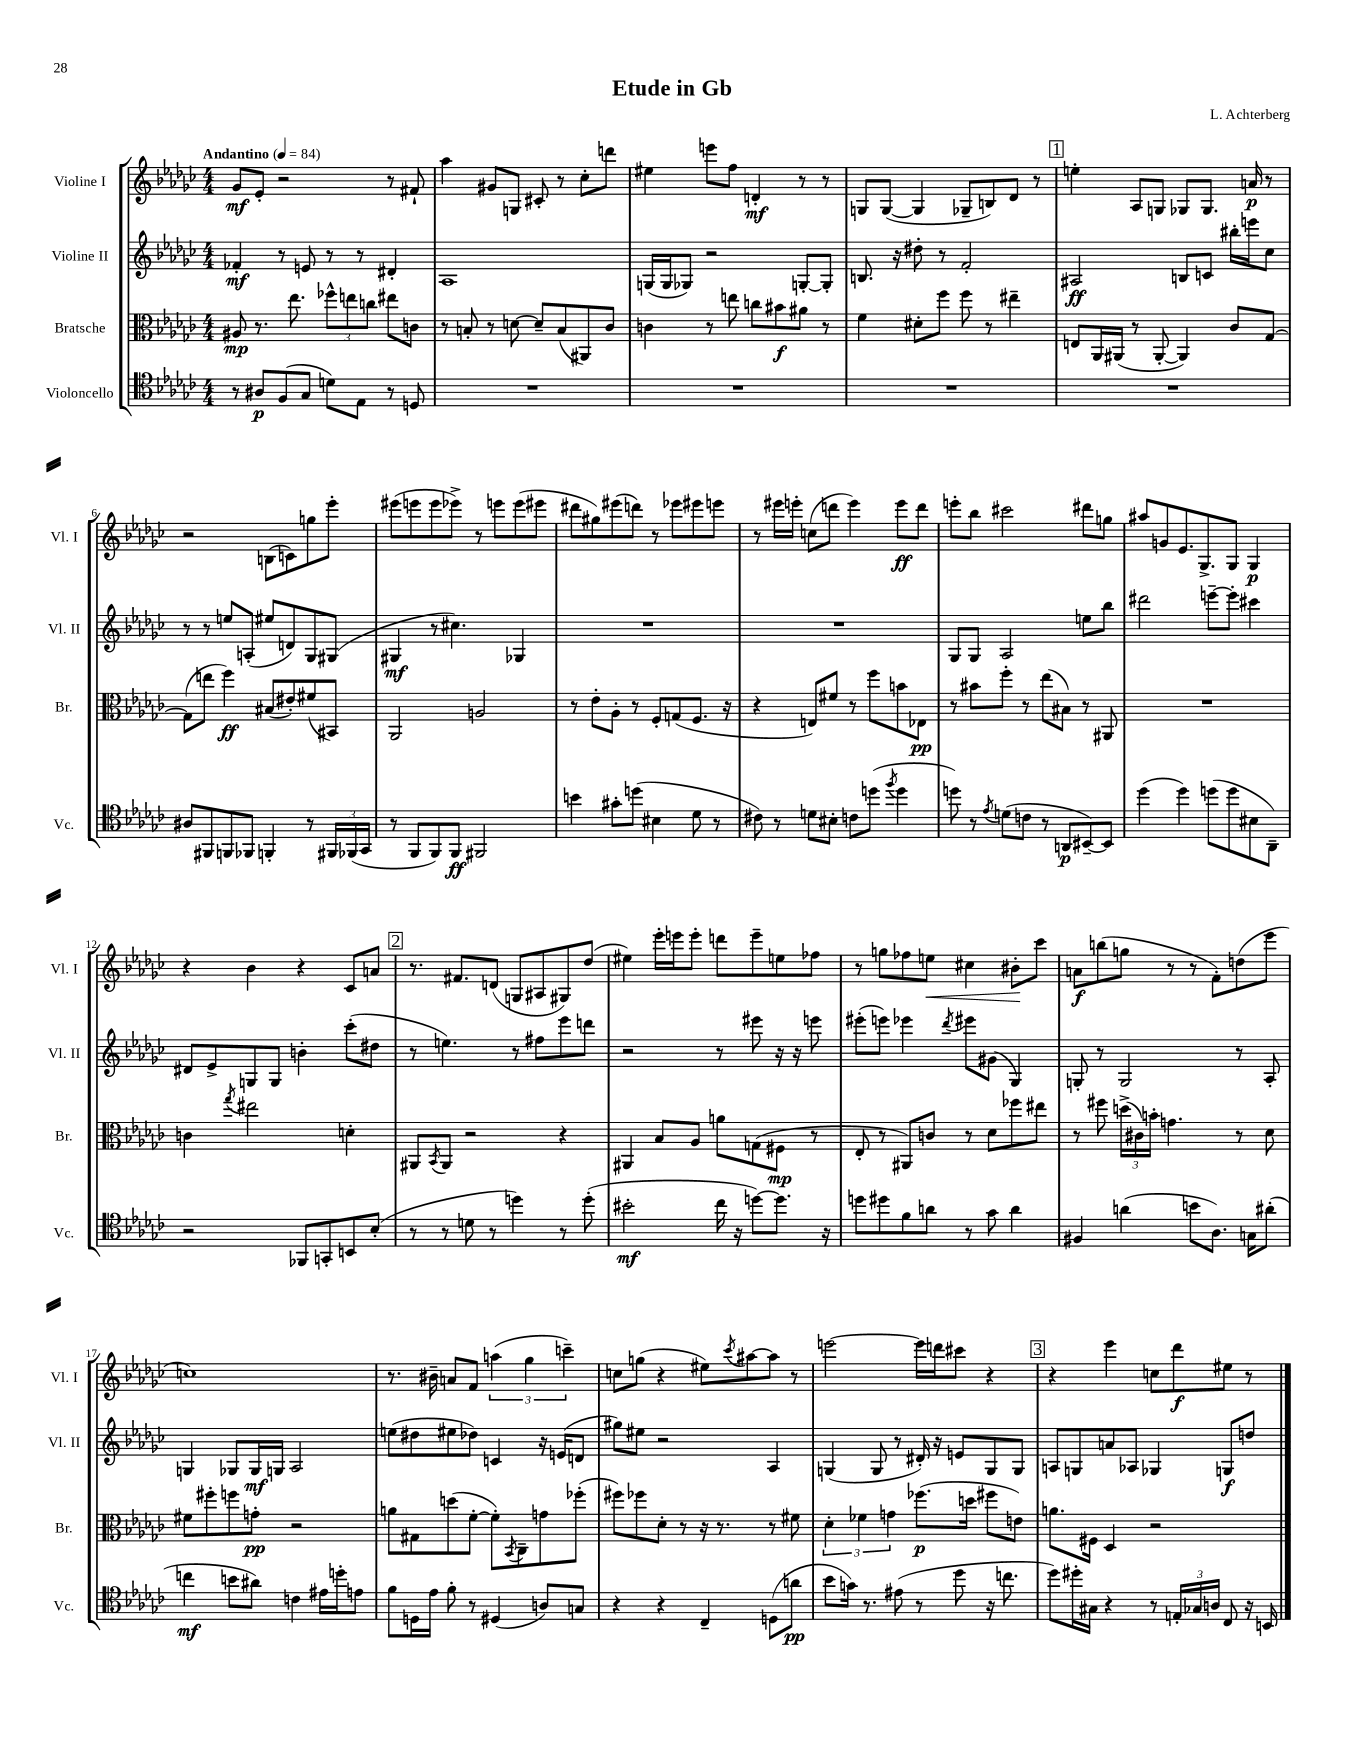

**kern	**dynam	**kern	**dynam	**kern	**dynam	**kern	**dynam
*part4	*part4	*part3	*part3	*part2	*part2	*part1	*part1
*staff4	*staff4	*staff3	*staff3	*staff2	*staff2	*staff1	*staff1
*I"Violoncello	*	*I"Bratsche	*	*I"Violine II	*	*I"Violine I	*
*I'Vc.	*	*I'Br.	*	*I'Vl. II	*	*I'Vl. I	*
*clefC4	*	*clefC3	*	*clefG2	*	*clefG2	*
*k[b-e-a-d-g-c-]	*	*k[b-e-a-d-g-c-]	*	*k[b-e-a-d-g-c-]	*	*k[b-e-a-d-g-c-]	*
*M4/4	*	*M4/4	*	*M4/4	*	*M4/4	*
*MM84	*	*MM84	*	*MM84	*	*MM84	*
=1	=1	=1	=1	=1	=1	=1	=1
!	!	!	!	!	!	!LO:TX:a:B:t=Andantino	!
8r	.	8A#X/	mp	4f-X'/	mf	8g-/L	mf
8A#X/L	p	8.r	.	.	.	8e-'/J	.
(8F/	.	.	.	8r	.	2r	.
.	.	8.ee-\	.	.	.	.	.
8G-/J	.	.	.	8en/	.	.	.
8dn\L)	.	12ff-X^^\L	.	8r	.	.	.
.	.	12een\	.	.	.	.	.
8E-\J	.	.	.	8r	.	.	.
.	.	12ccn\J	.	.	.	.	.
8r	.	8ee#X\L	.	4d#X'/	.	8r	.
8Dn/	.	8cn\J	.	.	.	8f#X`/	.
=2	=2	=2	=2	=2	=2	=2	=2
1r	.	8r	.	1A-	.	4aa-\	.
.	.	8Bn'/	.	.	.	.	.
.	.	8r	.	.	.	8g#X/L	.
.	.	[8dn\	.	.	.	8Gn/J	.
.	.	8d~/L]	.	.	.	8c#X'/	.
.	.	(8B/	.	.	.	8r	.
.	.	8AA#X/)	.	.	.	8cc-'\L	.
.	.	8c-/J	.	.	.	8dddn\J	.
=3	=3	=3	=3	=3	=3	=3	=3
1r	.	4cn\	.	(16Gn/LL	.	4ee#X\	.
.	.	.	.	16G/J	.	.	.
.	.	.	.	8G-X/J)	.	.	.
.	.	8r	.	2r	.	8eeen\L	.
.	.	8een\	.	.	.	8ff\J	.
.	.	8ccn\L	.	.	.	4dn'/	mf
.	.	8b#X\	f	.	.	.	.
.	.	8a#X\J	.	[8Gn'/L	.	8r	.
.	.	8r	.	8G'/J]	.	8r	.
=4	=4	=4	=4	=4	=4	=4	=4
1r	.	4f\	.	8.Bn/	.	8Gn/L	.
.	.	.	.	.	.	([8G/J	.
.	.	.	.	16r	.	.	.
.	.	8d#X'\L	.	8dd#X'\	.	4G/]	.
.	.	8ff\J	.	8r	.	.	.
.	.	8ff\	.	2f'/	.	8G-X~/L	.
.	.	8r	.	.	.	8Bn/)	.
.	.	4ee#X~\	.	.	.	8d-/J	.
.	.	.	.	.	.	8r	.
!!LO:REH:place=s1:t=1
=5	=5	=5	=5	=5	=5	=5	=5
1r	.	8En/L	.	2A#X/	ff	4een'\	.
.	.	16AA-/L	.	.	.	.	.
.	.	(16AA#X/JJ	.	.	.	.	.
.	.	8r	.	.	.	8A-/L	.
.	.	[8AA#'/	.	.	.	8Gn/J	.
.	.	4AA#/])	.	8Bn/L	.	8G-X/L	.
.	.	.	.	8cn/J	.	8.G-/J	.
.	.	8c-/L	.	16bb#X'\LL	.	.	.
.	.	.	.	16eeen\J	.	16an/	p
.	.	[8G-/J	.	8cc-\J	.	8r	.
!!LO:LB:g=z
=6	=6	=6	=6	=6	=6	=6	=6
8A#X/L	.	(8G-\L]	.	8r	.	2r	.
8FF#X/	.	8een\J	.	8r	.	.	.
8FFn/	.	4ff\)	ff	8een/L	.	.	.
8FF-X/J	.	.	.	(8An'/J	.	.	.
4FFn'/	.	(8B#X/L	.	8ee#X/L	.	(8Bn\L	.
.	.	8e#X'/)	.	8dn/)	.	8cn\)	.
8r	.	(8f#X/	.	8G-/	.	8ggn\	.
24FF#X/LL	.	8BB#X/J)	.	(8G#X/J	.	8eee-'\J	.
(24FF-X/	.	.	.	.	.	.	.
24GG-/JJ	.	.	.	.	.	.	.
=7	=7	=7	=7	=7	=7	=7	=7
8r	.	2AA-/	.	4G#X/	mf	(8eee#X\L	.
8FF/L	.	.	.	.	.	8eeen\	.
8FF/)	.	.	.	8r	.	8eee\	.
8FF/J	ff	.	.	4.cc#X\)	.	8eee-X^\J)	.
2FF#X/	.	2An/	.	.	.	8r	.
.	.	.	.	.	.	8eeen\L	.
.	.	.	.	4G-X/	.	(8eee\	.
.	.	.	.	.	.	8eee#X\J	.
=8	=8	=8	=8	=8	=8	=8	=8
4bn\	.	8r	.	1r	.	8ddd#X\L	.
.	.	8e-'\L	.	.	.	8gg#X\)	.
8g#X'\L	.	8A-'\J	.	.	.	(8eee#X\	.
(8ddn\J	.	8r	.	.	.	8dddn\J)	.
4B#X\	.	8F'/L	.	.	.	8r	.
.	.	(8Gn/	.	.	.	8eee-X\L	.
8d-\	.	8.F/J	.	.	.	8eee#X\	.
8r	.	.	.	.	.	8eeen\J	.
.	.	16r	.	.	.	.	.
=9	=9	=9	=9	=9	=9	=9	=9
8c#X\)	.	4r	.	1r	.	8r	.
8r	.	.	.	.	.	16eee#X\LL	.
.	.	.	.	.	.	16eeen'\JJ	.
8dn\L	.	8En/L)	.	.	.	(8ccn\L	.
8B#X'\J	.	8f#X/J	.	.	.	8dddn\J	.
8cn\L	.	8r	.	.	.	4eee\)	.
(8ddn\J	.	8ff\L	.	.	.	.	.
8qff/	.	.	.	.	.	.	.
4dd\	.	8bn\	.	.	.	8eee\L	ff
.	.	8E-X\J	pp	.	.	8ddd\J	.
=10	=10	=10	=10	=10	=10	=10	=10
8ddn\)	.	8r	.	8G-/L	.	8eeen'\L	.
8r	.	8b#X\L	.	8G-/J	.	8bb-\J	.
8qe-/	.	.	.	.	.	.	.
(8dn\L	.	8ff'\J	.	2A-/	.	2ccc#X\	.
8cn\J	.	8r	.	.	.	.	.
8r	.	(8ee-\L	.	.	.	.	.
8AAn/L	p	8B#X\J)	.	.	.	.	.
[8BB#X~/)	.	8r	.	8een\L	.	8ddd#X\L	.
8BB#/J]	.	8AA#X/	.	8bb-\J	.	8ggn\J	.
=11	=11	=11	=11	=11	=11	=11	=11
(4dd-\	.	1r	.	2ddd#X\	.	8aa#X/L	.
.	.	.	.	.	.	8gn/	.
4dd-\)	.	.	.	.	.	8.e-/	.
.	.	.	.	.	.	8.G-^/	.
(8ddn\L	.	.	.	[8eeen~\L	.	.	.
8dd\	.	.	.	8eee'\J]	.	8G-/J	.
8B#X\	.	.	.	4ccc#X\	.	4G-/	p
8AA-~\J)	.	.	.	.	.	.	.
!!LO:LB:g=z
=12	=12	=12	=12	=12	=12	=12	=12
2r	.	4cn\	.	8d#X/L	.	4r	.
.	.	.	.	8e-^/	.	.	.
.	.	8qgg-/	.	.	.	.	.
.	.	2ee#X\	.	8Gn/	.	4b-\	.
.	.	.	.	8G/J	.	.	.
8FF-X/L	.	.	.	4bn'\	.	4r	.
8GGn'/	.	.	.	.	.	.	.
8BBn/	.	4dn'\	.	(8ccc-'\L	.	8c-/L	.
(8B-'/J	.	.	.	8dd#X\J	.	8an/J	.
!!LO:REH:place=s1:t=2
=13	=13	=13	=13	=13	=13	=13	=13
8r	.	8AA#X/L	.	8r	.	8.r	.
.	.	8qBB-/	.	.	.	.	.
8r	.	8AA#/J	.	4.een\)	.	.	.
.	.	.	.	.	.	8.f#X/L	.
8dn\	.	2r	.	.	.	.	.
8r	.	.	.	.	.	(8dn/J	.
4ddn\)	.	.	.	8r	.	8Gn/L	.
.	.	.	.	8ff#X\L	.	8A#X/	.
8r	.	4r	.	8eee-\	.	8G#X/)	.
(8dd'\	.	.	.	8dddn\J	.	(8dd-/J	.
=14	=14	=14	=14	=14	=14	=14	=14
2b#X'\	mf	4AA#X/	.	2r	.	4ee#X\)	.
.	.	8B-/L	.	.	.	16eee-'\LL	.
.	.	.	.	.	.	16eeen\J	.
.	.	8A-/J	.	.	.	8eee'\J	.
16cc-\	.	8an\L	.	8r	.	8dddn\L	.
16r	.	.	.	.	.	.	.
[8ddn\L)	.	(8Gn\	.	8eee#X\	.	8eee~\	.
8.dd\J]	.	8F#X\J	mp	16r	.	8een\	.
.	.	.	.	16r	.	.	.
.	.	8r	.	8eeen\	.	8ff-X\J	.
16r	.	.	.	.	.	.	.
=15	=15	=15	=15	=15	=15	=15	=15
8ddn\L	.	8E-'/	.	(8eee#X'\L	.	8r	.
8dd#X\	.	8r	.	8eeen\J)	.	8ggn\L	.
8f\	.	8AA#X/L)	.	4eee-X\	.	8ff-X\	.
!	!	!	!	!	!	!	!LO:HP:b
8an\J	.	8cn/J	.	.	.	8een\J	<
.	.	.	.	8qddd-/	.	.	.
8r	.	8r	.	8eee#X\L	.	4cc#X\	.
8g-\	.	8d-\L	.	(8g#X\J	.	.	.
4a\	.	8ff-X\	.	4G-/)	.	8b#X'\L	.
.	.	8ee#X\J	.	.	.	8ccc-\J	[
=16	=16	=16	=16	=16	=16	=16	=16
4F#X/	.	8r	.	8Gn'/	.	8an\L	f
.	.	8ff#X\	.	8r	.	(8bbn\	.
(4an\	.	(24ddn^\LL	.	2G/	.	8ggn\J	.
.	.	24c#X\)	.	.	.	.	.
.	.	24bn'\JJ	.	.	.	.	.
.	.	4.gn\	.	.	.	8r	.
8bn\L	.	.	.	.	.	8r	.
8.A-\J)	.	.	.	.	.	8f'\L)	.
.	.	8r	.	8r	.	(8ddn\	.
16Gn\KL	.	.	.	.	.	.	.
(8a#X'\J	.	8d-\	.	8A-'/	.	8eee-\J	.
!!LO:LB:g=z
=17	=17	=17	=17	=17	=17	=17	=17
4ccn\	mf	8f#X\L	.	4Gn/	.	1ccn)	.
.	.	8ff#X'\	.	.	.	.	.
8bn\L	.	8ffn\	.	8G-X/L	.	.	.
8a#X\J)	.	8gn'\J	pp	16G-/L	mf	.	.
.	.	.	.	16Gn/JJ	.	.	.
4cn\	.	2r	.	2A-/	.	.	.
16e#X\LL	.	.	.	.	.	.	.
16ddn'\J	.	.	.	.	.	.	.
8en\J	.	.	.	.	.	.	.
=18	=18	=18	=18	=18	=18	=18	=18
8f\L	.	8an\L	.	(8een\L	.	8.r	.
16Dn\L	.	8G#X\	.	8dd#X\	.	.	.
16e-\JJ	.	.	.	.	.	16b#X~\	.
8f'\	.	(8ddn\	.	8ee#X\	.	8an/L	.
8r	.	[8f'\J	.	8dd-X\J)	.	8f/J	.
(4D#X/	.	8f'\L])	.	4cn/	.	(6aan\	.
.	.	8qBB-/	.	.	.	.	.
.	.	8C-~\	.	.	.	.	.
.	.	.	.	.	.	6gg-\	.
8An/L)	.	8gn\	.	16r	.	.	.
.	.	.	.	(16en/KL	.	.	.
.	.	.	.	.	.	6cccn~\)	.
8Gn/J	.	(8ff-X'\J	.	8dn/J	.	.	.
=19	=19	=19	=19	=19	=19	=19	=19
4r	.	8ff#X\L)	.	8gg#X\L)	.	8ccn\L	.
.	.	8ff-X\	.	8ee#X\J	.	(8ggn\J	.
4r	.	8d-'\J	.	2r	.	4r	.
.	.	8r	.	.	.	.	.
4C-~/	.	16r	.	.	.	8ee#X\L)	.
.	.	8.r	.	.	.	.	.
.	.	.	.	.	.	8qccc-/	.
.	.	.	.	.	.	[8aa#X\	.
(8Dn\L	.	8r	.	4A-/	.	8aa#\J]	.
8an\J	pp	8f#X\	.	.	.	8r	.
=20	=20	=20	=20	=20	=20	=20	=20
8b-\L	.	6d-'\	.	(4Gn/	.	[2eeen\	.
16gn\Jk)	.	.	.	.	.	.	.
.	.	6f-X\	.	.	.	.	.
8.r	.	.	.	.	.	.	.
.	.	.	.	8G/	.	.	.
.	.	6gn\	.	.	.	.	.
(8e#X\	.	.	.	8r	.	.	.
8r	.	(8.ff-X\L	p	16d#X'/)	.	16eee\LL]	.
.	.	.	.	16r	.	16dddn\J	.
8dd-\	.	.	.	8en/L	.	8ccc#X\J	.
.	.	16ddn\Jk	.	.	.	.	.
16r	.	8ff#X\L	.	8G/	.	4r	.
8.ccn\	.	.	.	.	.	.	.
.	.	8en\J)	.	8G/J	.	.	.
!!LO:REH:place=s1:t=3
=21	=21	=21	=21	=21	=21	=21	=21
8dd-\L)	.	8.an\L	.	8An/L	.	4r	.
16dd#X'\L	.	.	.	8Gn/	.	.	.
16G#X\JJ	.	16F#X\Jk	.	.	.	.	.
4r	.	4D-/	.	8an/	.	4eee-\	.
.	.	.	.	8A-X/J	.	.	.
8r	.	2r	.	4G-X/	.	8ccn\L	.
24En'/LL	.	.	.	.	.	8ddd-\	f
24G-X/	.	.	.	.	.	.	.
24An/JJ	.	.	.	.	.	.	.
8C-/	.	.	.	8Gn/L	f	8ee#X\J	.
16r	.	.	.	8ddn/J	.	8r	.
16BBn/	.	.	.	.	.	.	.
==	==	==	==	==	==	==	==
*-	*-	*-	*-	*-	*-	*-	*-
